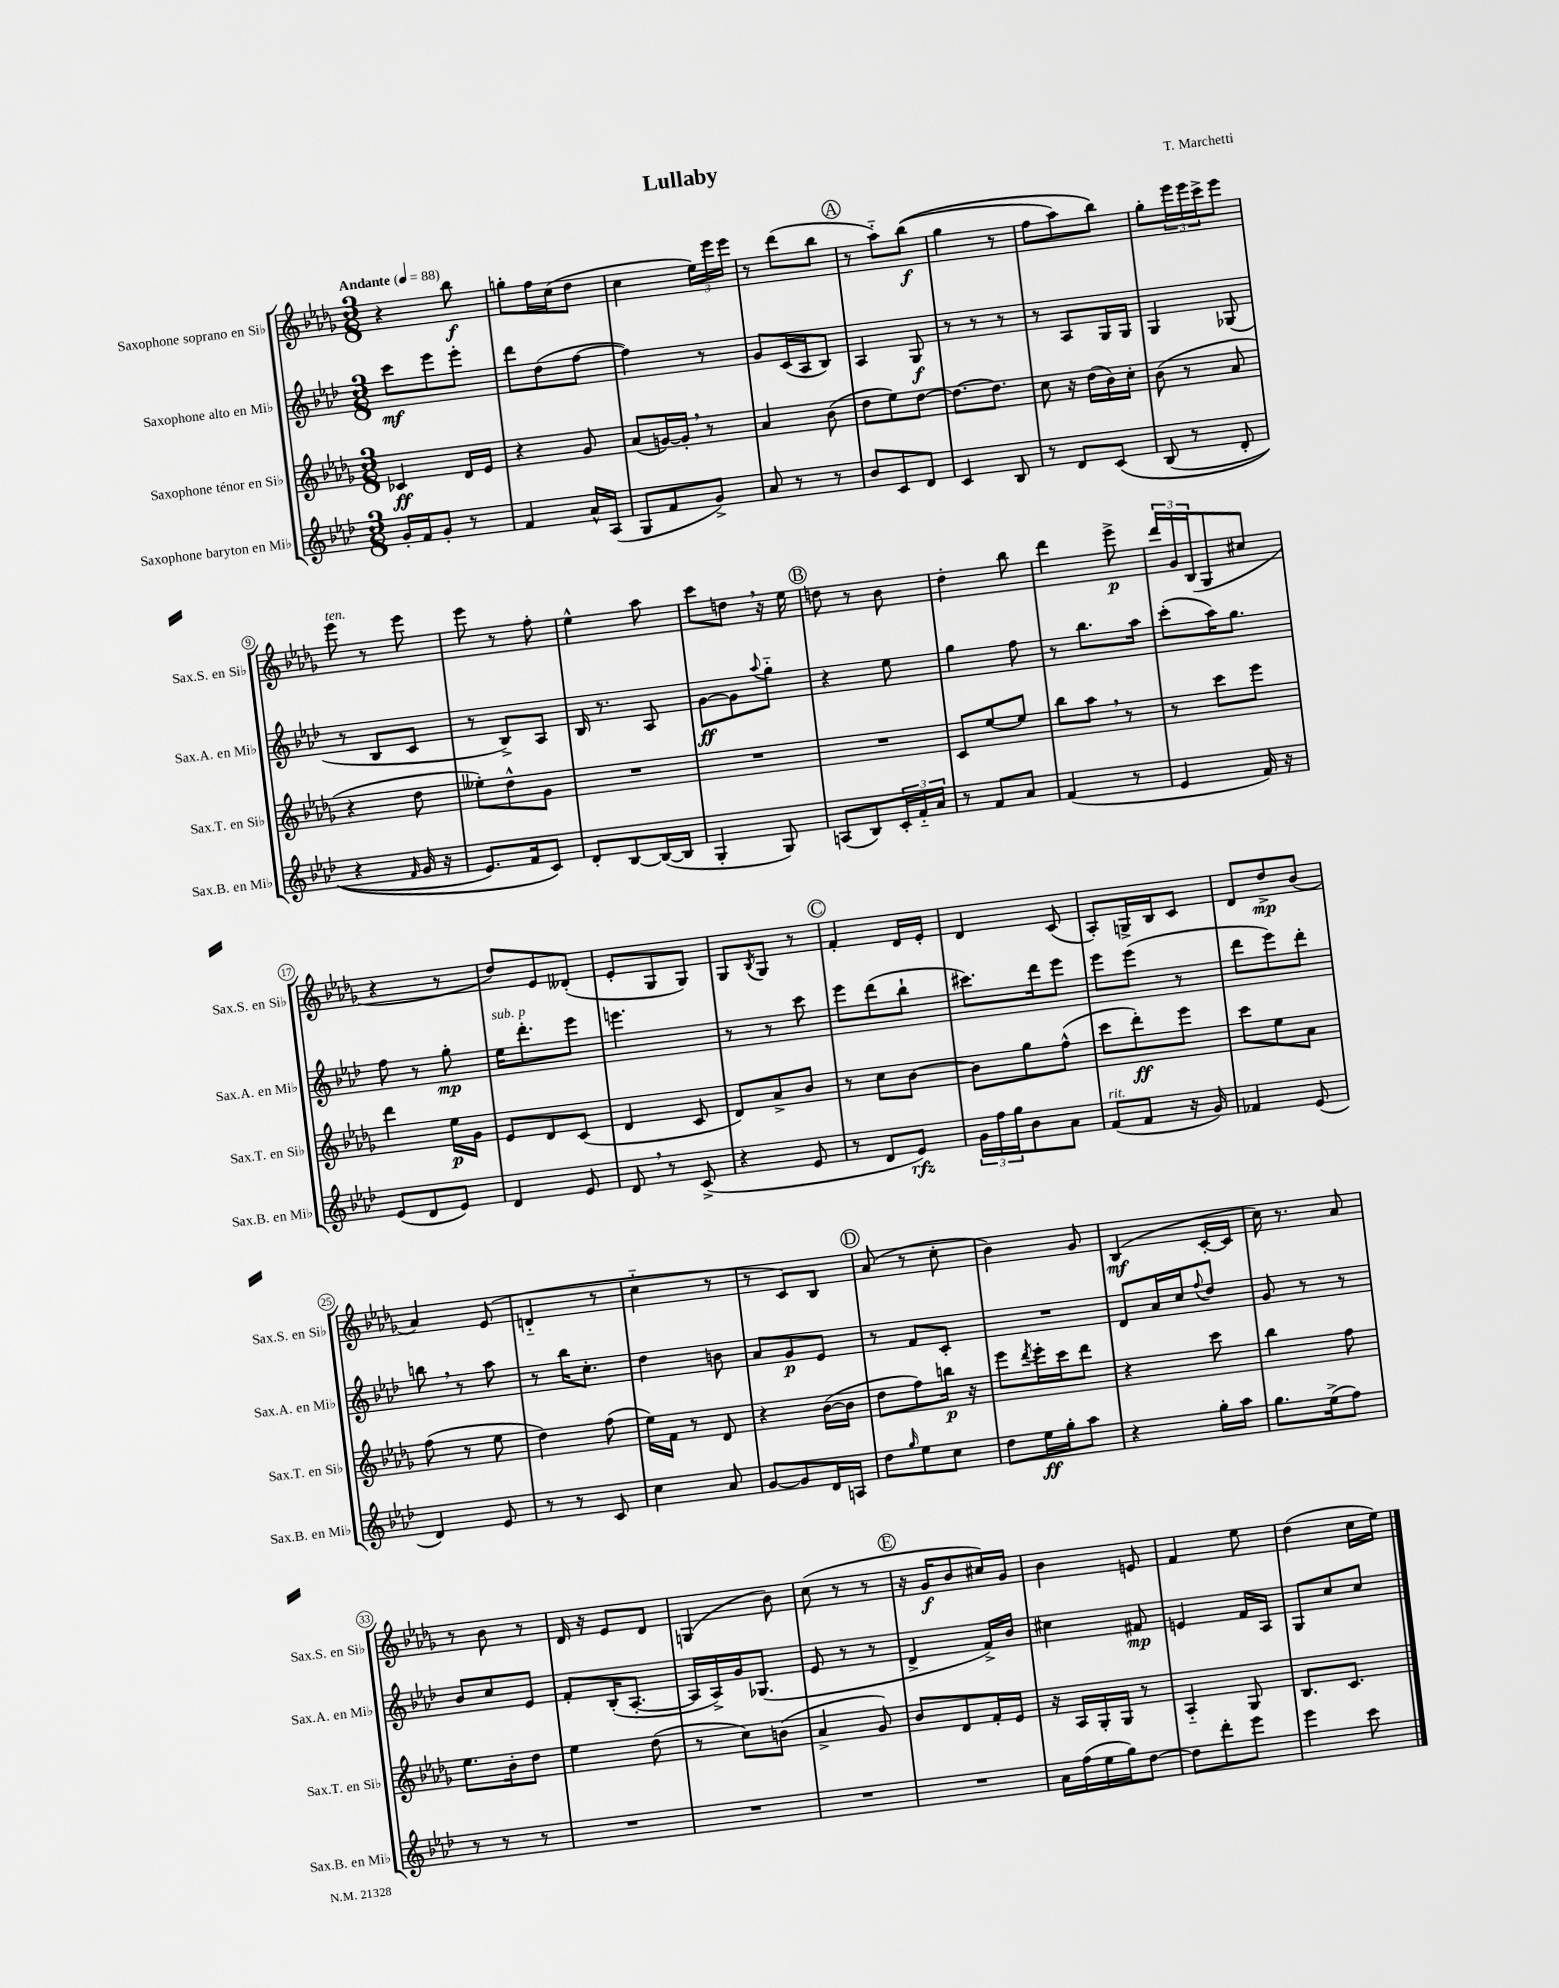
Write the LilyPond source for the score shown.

\header { title = "Lullaby" composer = "T. Marchetti" }
<<
\new StaffGroup <<
\new Staff = "s0" \with { instrumentName = "Saxophone soprano en Sib" shortInstrumentName = "Sax.S. en Sib" } {
    \clef treble \key des \major \numericTimeSignature \time 3/8 \tempo "Andante" 4 = 88
    r4 bes''8\f |
    g''8-. f''16 c''16( des''8 |
    c''4 \tuplet 3/2 { ees''16) ees'''16 ees'''16 } |
    r8 des'''8( bes''8 |
    \mark \markup { \circle "A" } r8 aes''8-_) bes''8\f(\( |
    ges''4 r8 |
    f''8 aes''8) bes''8\) |
    ges''8-. \tuplet 3/2 { ees'''16 ees'''16 c'''16-> } ees'''8 |
    ees'''8^\markup { \italic "ten." } r8 ees'''8 |
    ees'''8 r8 f''8-. |
    ees''4-^ aes''8 |
    c'''8 d''8 \breathe r16 ees''16 |
    \mark \markup { \circle "B" } d''8 r8 bes'8 |
    des''4-. bes''8 |
    des'''4 ees'''8->\p |
    \tuplet 3/2 { des'''16 ges'16 bes16( } ges8 cis''8 |
    r4 r8 |
    des''8) ees'8 deses'8-.( |
    ees'8-. ges8 ges8) |
    ges8 \acciaccatura { bes8 } ges8 r8 |
    \mark \markup { \circle "C" } f'4-. des'16 ees'16-. |
    des'4 c'8( |
    aes8-.) g16-> bes16 c'8 |
    des'8 des''8->\mp bes'8( |
    aes'4) ees'8( |
    d'4-_ r8 |
    c''4-_ r8 |
    r8 c'8) bes8 |
    \mark \markup { \circle "D" } aes'8( r8 c''8-. |
    bes'4) ges'8 |
    bes4\mf( c'16~-. c'16 |
    c''16) r8. aes'8 |
    r8 bes'8 r8 |
    des'16 r16 ees'8 des'8 |
    g4( bes'8) |
    c''8( r8 r8 |
    \mark \markup { \circle "E" } r16 ges'16\f bes'8 cis''16) ges'16 |
    bes'4 e'8 |
    f'4 ees''8 |
    des''4( c''16 ees''16) \bar "|." |
}
\new Staff = "s1" \with { instrumentName = "Saxophone alto en Mib" shortInstrumentName = "Sax.A. en Mib" } {
    \clef treble \key aes \major \numericTimeSignature \time 3/8
    c'''8\mf ees'''8 ees'''8-. |
    des'''8 des''8( f''8~ |
    f''4) r8 |
    g'8 c'16( aes16 bes8) |
    \mark \markup { \circle "A" } aes4 g8\f |
    r8 r8 r8 |
    r8 aes8 g16 g16 |
    g4 ges8( |
    r8 bes8 c'8 |
    r8 bes8->) aes8 |
    bes16 r8. aes8 |
    g'8~\ff g'8 \appoggiatura { aes''8 } g''8-_ |
    \mark \markup { \circle "B" } r4 ees''8 |
    g''4 f''8 |
    r8 bes''8. aes''16 |
    c'''8-.( aes''16) g''8. |
    f''8 r8 g''8-.\mp |
    ees''16^\markup { \italic "sub. p" } des'''8.-. ees'''8 |
    e'''4. |
    r8 r8 c'''8 |
    \mark \markup { \circle "C" } ees'''8 des'''8( bes''8-! |
    cis'''8.) des'''16 ees'''8 |
    ees'''8 ees'''8( r8 |
    des'''8 ees'''8) des'''8-. |
    b''8 \breathe r8 aes''8 |
    r8 bes''16 c''8.-. |
    des''4 b'8 |
    aes'8 g'8\p ees'8 |
    \mark \markup { \circle "D" } r8 f'8 c'8-. |
    R4. |
    des'8 aes'16 c''16 \appoggiatura { f''8 } des''8 |
    g'8 r8 r8 |
    bes'8 c''8 ees'8 |
    f'8-. bes16-.( aes8.~-. |
    aes16 aes16->) g'16 ges8.( |
    ees'8 r8 r8 |
    \mark \markup { \circle "E" } des'4-> f'16->) bes'16 |
    cis''4 fis'8\mp |
    e'4 f'16 aes16 |
    g8 c''8 c''8 \bar "|." |
}
\new Staff = "s2" \with { instrumentName = "Saxophone ténor en Sib" shortInstrumentName = "Sax.T. en Sib" } {
    \clef treble \key des \major \numericTimeSignature \time 3/8
    ces'4\ff des'16 ees'16 |
    r4 ges'8 |
    aes'8( g'16~) g'16-. \breathe r8 |
    aes'4 bes'8( |
    \mark \markup { \circle "A" } des''8 ees''8) des''8~ |
    des''8.~ des''8. |
    c''8 r16 des''16( bes'16) c''16-. |
    bes'8( r8 aes'8 |
    r4 des''8 |
    eeses''8-.) des''8-^ ges'8 |
    R4. |
    R4. |
    \mark \markup { \circle "B" } R4. |
    c'8 ees''8~ ees''8 |
    bes''8 aes''8 \breathe r8 |
    r8 c'''8 ees'''8 |
    des'''4 ees''16\p ges'16 |
    ees'8 des'8 c'8( |
    des'4 c'8 |
    des'8) aes'8-> bes'8 |
    \mark \markup { \circle "C" } r8 c''8 bes'8~ |
    bes'8 ges''8 f''8-^( |
    c'''8 des'''8-.\ff) ees'''8 |
    c'''8 ees''8 aes'8 |
    f''8( r8 ees''8 |
    des''4) f''8( |
    ees''16) f'16 r8 des'8 |
    r4 bes'16~( bes'16 |
    \mark \markup { \circle "D" } des''8 f''8) b''16\p r16 |
    ees'''8 \acciaccatura { des'''8 } ees'''16-. c'''16 des'''8 |
    r4 c'''8 |
    bes''4 f''8 |
    ees''8. bes'16-. des''8 |
    ees''4 des''8( |
    r8 c''8) b'8( |
    aes'4-> ges'8) |
    \mark \markup { \circle "E" } bes'8 des'8 f'16-. ees'16 |
    r16 aes16 ges16-. ges16 r8 |
    aes4-_ ges8 |
    bes8. c'8. \bar "|." |
}
\new Staff = "s3" \with { instrumentName = "Saxophone baryton en Mib" shortInstrumentName = "Sax.B. en Mib" } {
    \clef treble \key aes \major \numericTimeSignature \time 3/8
    g'16-. f'16 g'8-. r8 |
    f'4 aes'16-^ aes16( |
    g8 f'8 g'8->) |
    aes'8 r8 r8 |
    \mark \markup { \circle "A" } bes'8 c'8 des'8 |
    c'4 bes8 |
    r8 des'8 c'8\( |
    bes8( r8 des'8-. |
    r4 \grace { f'16 } g'16 r16 |
    ees'8.) f'16 c'8\) |
    des'8-. bes8~ bes16~( bes16 |
    g4-. g8) |
    \mark \markup { \circle "B" } a8( bes8) \tuplet 3/2 { c'16-. f'16-_ aes'16 } |
    r8 f'8 aes'8 |
    f'4( r8 |
    ees'4 f'16) r16 |
    ees'8( des'8 ees'8) |
    des'4 ees'8 |
    des'8 \breathe r8 c'8->( |
    r4 ees'8 |
    \mark \markup { \circle "C" } r8 des'8 ees'8\rfz) |
    \tuplet 3/2 { g'16 f''16 g''16 } bes'8 aes'8 |
    f'8^\markup { \italic "rit." }( f'8 r16 g'16) |
    fes'4 ees'8( |
    des'4) ees'8 |
    r8 r8 c'8 |
    c''4 aes'8 |
    g'8~ g'8 des'16 a16 |
    \mark \markup { \circle "D" } des''8 \grace { g''16 } ees''8 c''8 |
    des''8 ees''16\ff g''16-. aes''8 |
    r4 g''16-. aes''16 |
    g''8. ees''16->( f''8) |
    r8 r8 r8 |
    R4. |
    R4. |
    R4. |
    \mark \markup { \circle "E" } R4. |
    aes'16 f''16( ees''16 g''16) des''8~ |
    des''8 des'''8-. ees'''8 |
    ees'''4 c'''8 \bar "|." |
}
>>
>>
\layout { \context { \Score \override BarNumber.stencil = #(make-stencil-circler 0.1 0.3 ly:text-interface::print) } }
